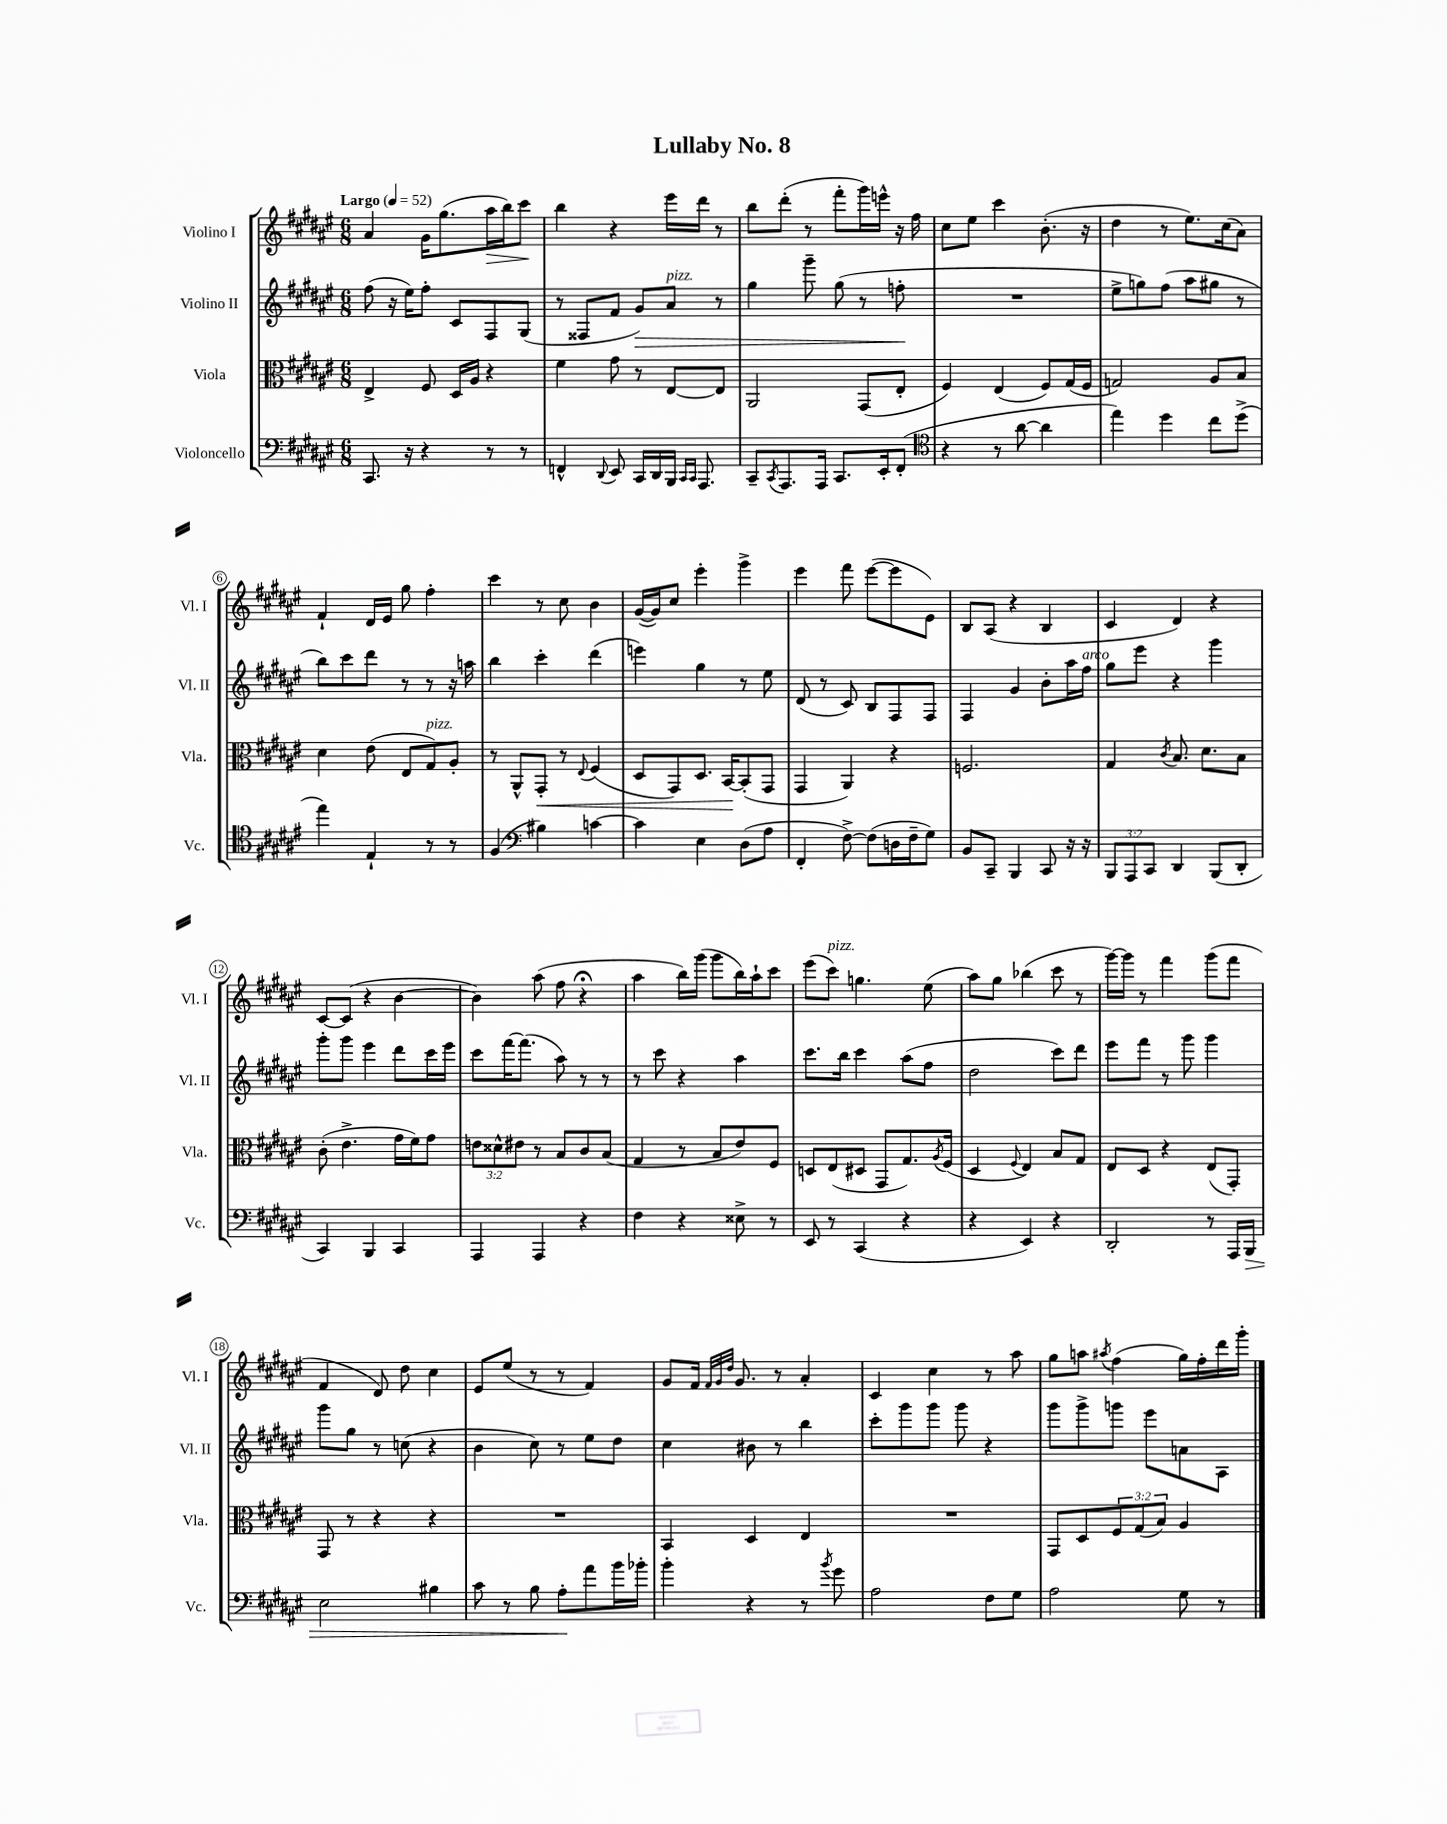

**kern	**kern	**kern	**kern
*staff4	*staff3	*staff2	*staff1
*clefF4	*clefC3	*clefG2	*clefG2
*k[f#c#g#d#a#e#]	*k[f#c#g#d#a#e#]	*k[f#c#g#d#a#e#]	*k[f#c#g#d#a#e#]
*M6/8	*M6/8	*M6/8	*M6/8
*MM52	*MM52	*MM52	*MM52
8.CC#	4E#^	(8ff#	4a#
.	.	16r	.
16r	.	16ee#)	.
4r	8F#	8ff#'	16g#
.	.	.	(8.gg#
.	16D#	8c#	.
.	16A#	.	.
8r	4r	8F#	16aa#
.	.	.	16bb)
8r	.	(8G#	8ccc#
=	=	=	=
4FF^^	4f#	8r	4bb
.	.	8F##	.
8qqDD#	.	.	.
8EE#	8g#	8f#	4r
16CC#	8r	8g#)	.
16DD#	.	.	.
16BBB	[8E#	8a#	16eee#
16qqCC#	.	.	.
16qqCC#	.	.	.
8.AAA#	.	.	16ddd#
.	8E#]	8r	8r
=	=	=	=
8CC#~	2AA#	4gg#	8bb
8qCC#	.	.	.
8.AAA#	.	.	(8ddd#'
.	.	8ggg#~	8r
16AAA#	.	.	.
8.CC#	.	(8gg#	8fff#'
.	(8GG#	8r	16ggg#)
16EE#'	.	.	16eee^^
(8FF#'	8E#'	8ff'	16r
.	.	.	16ff#
=	=	=	=
*clefC4	*	*	*
4r	4F#)	2.r	8cc#
.	.	.	8ee#
8r	(4E#	.	4ccc#
[8a#	.	.	.
4a#]	8F#)	.	(8.b'
.	(16G#	.	.
.	16F#	.	16r
=	=	=	=
4ee#)	2G)	8ee#^	4dd#
.	.	8gg)	.
4dd#	.	(8ff#	8r
.	.	8aa#	8.ee#)
8cc#	8A#	8gg#	.
.	.	.	(16cc#
(8dd#^	8B	8r	8a#)
=	=	=	=
4ee#)	4d#	8bb)	4f#`
.	.	8ccc#	.
4E#`	(8e#	8ddd#	16d#
.	.	.	16e#
.	8E#	8r	8gg#
8r	8G#)	8r	4ff#'
8r	8A#'	16r	.
.	.	16aa	.
=	=	=	=
(4F#	8r	4bb	4ccc#
.	8AA#^^	.	.
*clefF4	*	*	*
4B#)	8GG#'	4ccc#'	8r
.	8r	.	8cc#
.	8qqE#	.	.
[4c	(4F#	(4ddd#	4b
=	=	=	=
4c]	8D#	4eee)	([16g#
.	.	.	16g#])
.	8GG#)	.	8cc#
4E#	8.D#	4gg#	4eee#'
.	[16BB	.	.
(8D#	(8BB']	8r	4ggg#^
8A#	8GG#	8ee#	.
=	=	=	=
4FF#'	4GG#	(8d#	4eee#
.	.	8r	.
[8F#^)	4AA#)	8c#)	8fff#
(8F#]	.	8B	([8eee#
16D	4r	8F#	8eee#]
16F#~	.	.	.
8G#)	.	8F#	8e#)
=	=	=	=
8BB	2.F	4F#	8B
8CC#~	.	.	(8A#
4BBB	.	4g#	4r
8CC#	.	8b'	4B
16r	.	16aa#	.
16r	.	16ff#	.
=	=	=	=
12BBB	4G#	8gg#	4c#
12AAA#	.	.	.
.	.	8eee#	.
12CC#	.	.	.
.	8qc#	.	.
4DD#	8.B	4r	4d#)
.	8.d#	.	.
(8BBB	.	4ggg#	4r
8DD#'	8B	.	.
=	=	=	=
4CC#)	(8c#'	8ggg#'	[8c#
.	4.e#^	8ggg#	(8c#]
4BBB	.	4eee#	4r
4CC#	16g#	8ddd#	[4b
.	16f#)	.	.
.	8g#	16ccc#	.
.	.	16eee#	.
=	=	=	=
4AAA#	12e	8ccc#	4b])
.	12d##^^	.	.
.	.	[16fff#	.
.	12e#	.	.
.	.	(8.fff#]	.
4AAA#	8r	.	(8aa#
.	8B	8aa#)	8ff#
4r	8c#	8r	4r;
.	(8B	8r	.
=	=	=	=
4F#	4G#	8r	4aa#
.	.	8ccc#	.
4r	8r	4r	16bb)
.	.	.	(16ggg#
.	8B	.	8ggg#
8E##^	8e#)	4aa#	16bb)
.	.	.	16aa#`
8r	8F#	.	8ccc#
=	=	=	=
8EE#	8D	8.ccc#	(8eee#
8r	(8E#	.	8ccc#)
.	.	16bb	.
(4CC#	8D#	4ccc#	4.gg
.	8GG#	.	.
4r	8.G#)	(8aa#	.
.	.	8ff#	(8ee#
.	8qA#	.	.
.	(16F#	.	.
=	=	=	=
4r	4D#	2dd#	8aa#)
.	.	.	8gg#
.	8qqF#	.	.
4EE#)	4E#)	.	(4bb-
4r	8B	8ccc#)	8ccc#
.	8G#	8ddd#	8r
=	=	=	=
2DD#'	8E#	8eee#	[16ggg#)
.	.	.	16ggg#]
.	8D#	8fff#	8r
.	4r	8r	4fff#
.	.	8ggg#	.
8r	(8E#	4ggg#	(8ggg#
16AAA#	8GG#')	.	8fff#
16BBB	.	.	.
=	=	=	=
2E#	8GG#	8ggg#	4f#
.	8r	8gg#	.
.	4r	8r	8d#)
.	.	(8cc	8dd#
4B#	4r	4r	4cc#
=	=	=	=
8c#	2.r	4b	8e#
8r	.	.	(8ee#
8B	.	8cc#)	8r
8A#'	.	8r	8r
8a#	.	8ee#	4f#)
16b	.	8dd#	.
16b-'	.	.	.
=	=	=	=
4b'	4BB	4cc#	8g#
.	.	.	16f#
.	.	.	32qqf#
.	.	.	32qqg#
.	.	.	32qqdd#
.	.	.	8.g#
4r	4D#	8b#	.
.	.	8r	8r
8r	4E#	4bb	4a#'
8qb	.	.	.
8g#	.	.	.
=	=	=	=
2A#	2.r	8ccc#'	4c#
.	.	8ggg#	.
.	.	8ggg#	4cc#
.	.	8ggg#	.
8F#	.	4r	8r
8G#	.	.	8aa#
=	=	=	=
2A#	8GG#	8ggg#	8gg#
.	8D#	8ggg#^	8aa
.	.	.	8qaa#
.	12F#	8ggg	(4ff#
.	(12G#	.	.
.	.	8eee#	.
.	12B)	.	.
8G#	4A#	8a	16gg#)
.	.	.	16ff#'
8r	.	8A#	16ddd#
.	.	.	16ggg#'
==	==	==	==
*-	*-	*-	*-
